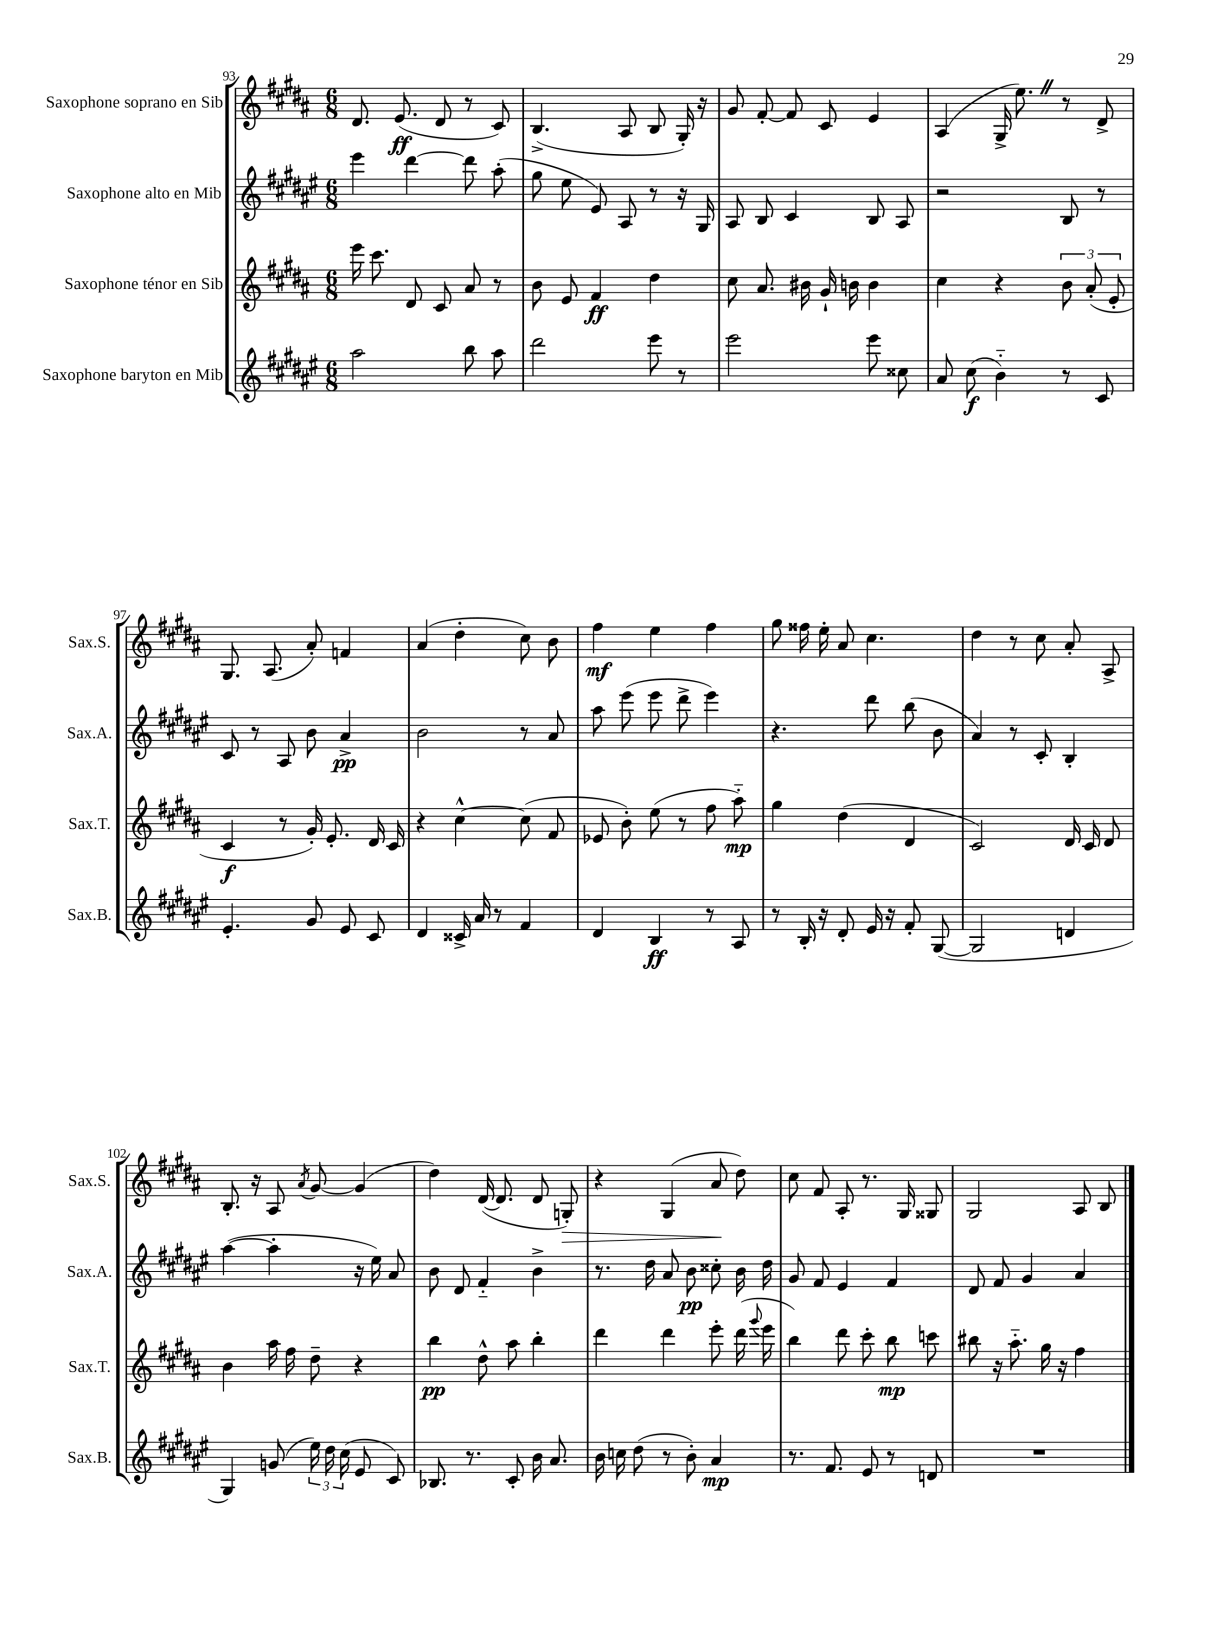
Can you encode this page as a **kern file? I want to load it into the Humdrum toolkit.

**kern	**dynam	**kern	**dynam	**kern	**dynam	**kern	**dynam
*part4	*part4	*part3	*part3	*part2	*part2	*part1	*part1
*staff4	*staff4	*staff3	*staff3	*staff2	*staff2	*staff1	*staff1
*I"Saxophone baryton en Mib	*	*I"Saxophone ténor en Sib	*	*I"Saxophone alto en Mib	*	*I"Saxophone soprano en Sib	*
*I'Sax.B.	*	*I'Sax.T.	*	*I'Sax.A.	*	*I'Sax.S.	*
*clefG2	*	*clefG2	*	*clefG2	*	*clefG2	*
*k[f#c#g#d#a#e#]	*	*k[f#c#g#d#a#]	*	*k[f#c#g#d#a#e#]	*	*k[f#c#g#d#a#]	*
*M6/8	*	*M6/8	*	*M6/8	*	*M6/8	*
=93	=93	=93	=93	=93	=93	=93	=93
2aa#\	.	16eee\	.	4eee#\	.	8.d#/	.
.	.	8.ccc#\	.	.	.	.	.
.	.	.	.	.	.	(8.e/	ff
.	.	8d#/	.	[4ddd#\	.	.	.
.	.	8c#/	.	.	.	8d#/	.
8bb\	.	8a#/	.	8ddd#\]	.	8r	.
8aa#\	.	8r	.	(8aa#'\	.	8c#/)	.
=94	=94	=94	=94	=94	=94	=94	=94
2ddd#\	.	8b\	.	8gg#\	.	(4.B^/	.
.	.	8e/	.	8ee#\	.	.	.
.	.	4f#/	ff	8e#/)	.	.	.
.	.	.	.	8A#/	.	8A#/	.
8eee#\	.	4dd#\	.	8r	.	8B/	.
8r	.	.	.	16r	.	16G#'/)	.
.	.	.	.	16G#/	.	16r	.
=95	=95	=95	=95	=95	=95	=95	=95
2eee#\	.	8cc#\	.	8A#/	.	8g#/	.
.	.	8.a#/	.	8B/	.	[8f#'/	.
.	.	.	.	4c#/	.	8f#/]	.
.	.	16b#X\	.	.	.	.	.
.	.	16g#`/	.	.	.	8c#/	.
.	.	16bn\	.	.	.	.	.
8eee#\	.	4b\	.	8B/	.	4e/	.
8cc##X\	.	.	.	8A#/	.	.	.
=96	=96	=96	=96	=96	=96	=96	=96
8a#/	.	4cc#\	.	2r	.	(4A#/	.
(8cc#\	f	.	.	.	.	.	.
4b\)	.	4r	.	.	.	16G#^/	.
.	.	.	.	.	.	8.eeZ\)	.
8r	.	12b\	.	8B/	.	8r	.
.	.	(12a#'/	.	.	.	.	.
8c#/	.	.	.	8r	.	8d#^/	.
.	.	12e'/	.	.	.	.	.
!!LO:LB:g=z
=97	=97	=97	=97	=97	=97	=97	=97
4.e#'/	.	4c#/	f	8c#/	.	8.G#/	.
.	.	.	.	8r	.	.	.
.	.	.	.	.	.	(8.A#/	.
.	.	8r	.	8A#/	.	.	.
8g#/	.	16g#'/)	.	8b\	.	8a#'/)	.
.	.	8.e'/	.	.	.	.	.
8e#/	.	.	.	4a#^/	pp	4fn/	.
8c#/	.	16d#/	.	.	.	.	.
.	.	16c#/	.	.	.	.	.
=98	=98	=98	=98	=98	=98	=98	=98
4d#/	.	4r	.	2b\	.	(4a#/	.
16c##X^/	.	[4cc#^^\	.	.	.	4dd#'\	.
16a#/	.	.	.	.	.	.	.
8r	.	.	.	.	.	.	.
4f#/	.	(8cc#\]	.	8r	.	8cc#\)	.
.	.	8f#/	.	8a#/	.	8b\	.
=99	=99	=99	=99	=99	=99	=99	=99
4d#/	.	8e-X/	.	8aa#\	.	4ff#\	mf
.	.	8b'\)	.	(8eee#\	.	.	.
4B/	ff	(8ee\	.	8eee#\	.	4ee\	.
.	.	8r	.	8ddd#^\	.	.	.
8r	.	8ff#\	.	4eee#\)	.	4ff#\	.
8A#/	.	8aa#\)	mp	.	.	.	.
=100	=100	=100	=100	=100	=100	=100	=100
8r	.	4gg#\	.	4.r	.	8gg#\	.
16B'/	.	.	.	.	.	16ff##X\	.
16r	.	.	.	.	.	16ee'\	.
8d#'/	.	(4dd#\	.	.	.	8a#/	.
16e#/	.	.	.	8ddd#\	.	4.cc#\	.
16r	.	.	.	.	.	.	.
8f#'/	.	4d#/	.	(8bb\	.	.	.
([8G#/	.	.	.	8b\	.	.	.
=101	=101	=101	=101	=101	=101	=101	=101
2G#/]	.	2c#/)	.	4a#/)	.	4dd#\	.
.	.	.	.	8r	.	8r	.
.	.	.	.	8c#'/	.	8cc#\	.
4dn/	.	16d#/	.	4B'/	.	8a#'/	.
.	.	16c#/	.	.	.	.	.
.	.	8d#/	.	.	.	8A#^/	.
!!LO:LB:g=z
=102	=102	=102	=102	=102	=102	=102	=102
4G#/)	.	4b\	.	([4aa#\	.	8.B'/	.
.	.	.	.	.	.	16r	.
(8gn/	.	16aa#\	.	4aa#'\]	.	8A#/	.
.	.	16ff#\	.	.	.	.	.
.	.	.	.	.	.	8qa#/	.
24ee#\)	.	8dd#~\	.	.	.	[8g#/	.
24dd#\	.	.	.	.	.	.	.
(24cc#\	.	.	.	.	.	.	.
8e#/	.	4r	.	16r	.	(4g#/]	.
.	.	.	.	16ee#\)	.	.	.
8c#/)	.	.	.	8a#/	.	.	.
=103	=103	=103	=103	=103	=103	=103	=103
8.B-X/	.	4bb\	pp	8b\	.	4dd#\)	.
.	.	.	.	8d#/	.	.	.
8.r	.	.	.	.	.	.	.
.	.	8dd#^^\	.	4f#/	.	([16d#/	.
.	.	.	.	.	.	8.d#/]	.
8c#'/	.	8aa#\	.	.	.	.	.
16b\	.	4bb'\	.	4b^\	.	8d#/	.
8.a#/	.	.	.	.	.	.	.
!	!	!	!	!	!	!	!LO:HP:b
.	.	.	.	.	.	8Gn'/)	>
=104	=104	=104	=104	=104	=104	=104	=104
16b\	.	4ddd#\	.	8.r	.	4r	.
16ccn\	.	.	.	.	.	.	.
(8dd#\	.	.	.	.	.	.	.
.	.	.	.	16dd#\	.	.	.
8r	.	4ddd#\	.	8a#/	.	(4G#/	.
8b'\)	.	.	.	8b\	pp	.	.
4a#/	mp	8eee'\	.	8cc##X'\	.	8a#/	.
.	.	(16ddd#\	.	16b\	.	8dd#\)	]
.	.	8qqggg#/	.	.	.	.	.
.	.	16eee\	.	16dd#\	.	.	.
=105	=105	=105	=105	=105	=105	=105	=105
8.r	.	4bb\)	.	8g#/	.	8cc#\	.
.	.	.	.	8f#/	.	8f#/	.
8.f#/	.	.	.	.	.	.	.
.	.	8ddd#\	.	4e#/	.	8A#'/	.
8e#/	.	8ccc#'\	.	.	.	8.r	.
8r	.	8bb\	mp	4f#/	.	.	.
.	.	.	.	.	.	16G#/	.
8dn/	.	8cccn\	.	.	.	8G##X/	.
=106	=106	=106	=106	=106	=106	=106	=106
2.r	.	8bb#X\	.	8d#/	.	2G#/	.
.	.	16r	.	8f#/	.	.	.
.	.	8.aa#\	.	.	.	.	.
.	.	.	.	4g#/	.	.	.
.	.	16gg#\	.	.	.	.	.
.	.	16r	.	.	.	.	.
.	.	4ff#\	.	4a#/	.	8A#/	.
.	.	.	.	.	.	8B/	.
==	==	==	==	==	==	==	==
*-	*-	*-	*-	*-	*-	*-	*-
